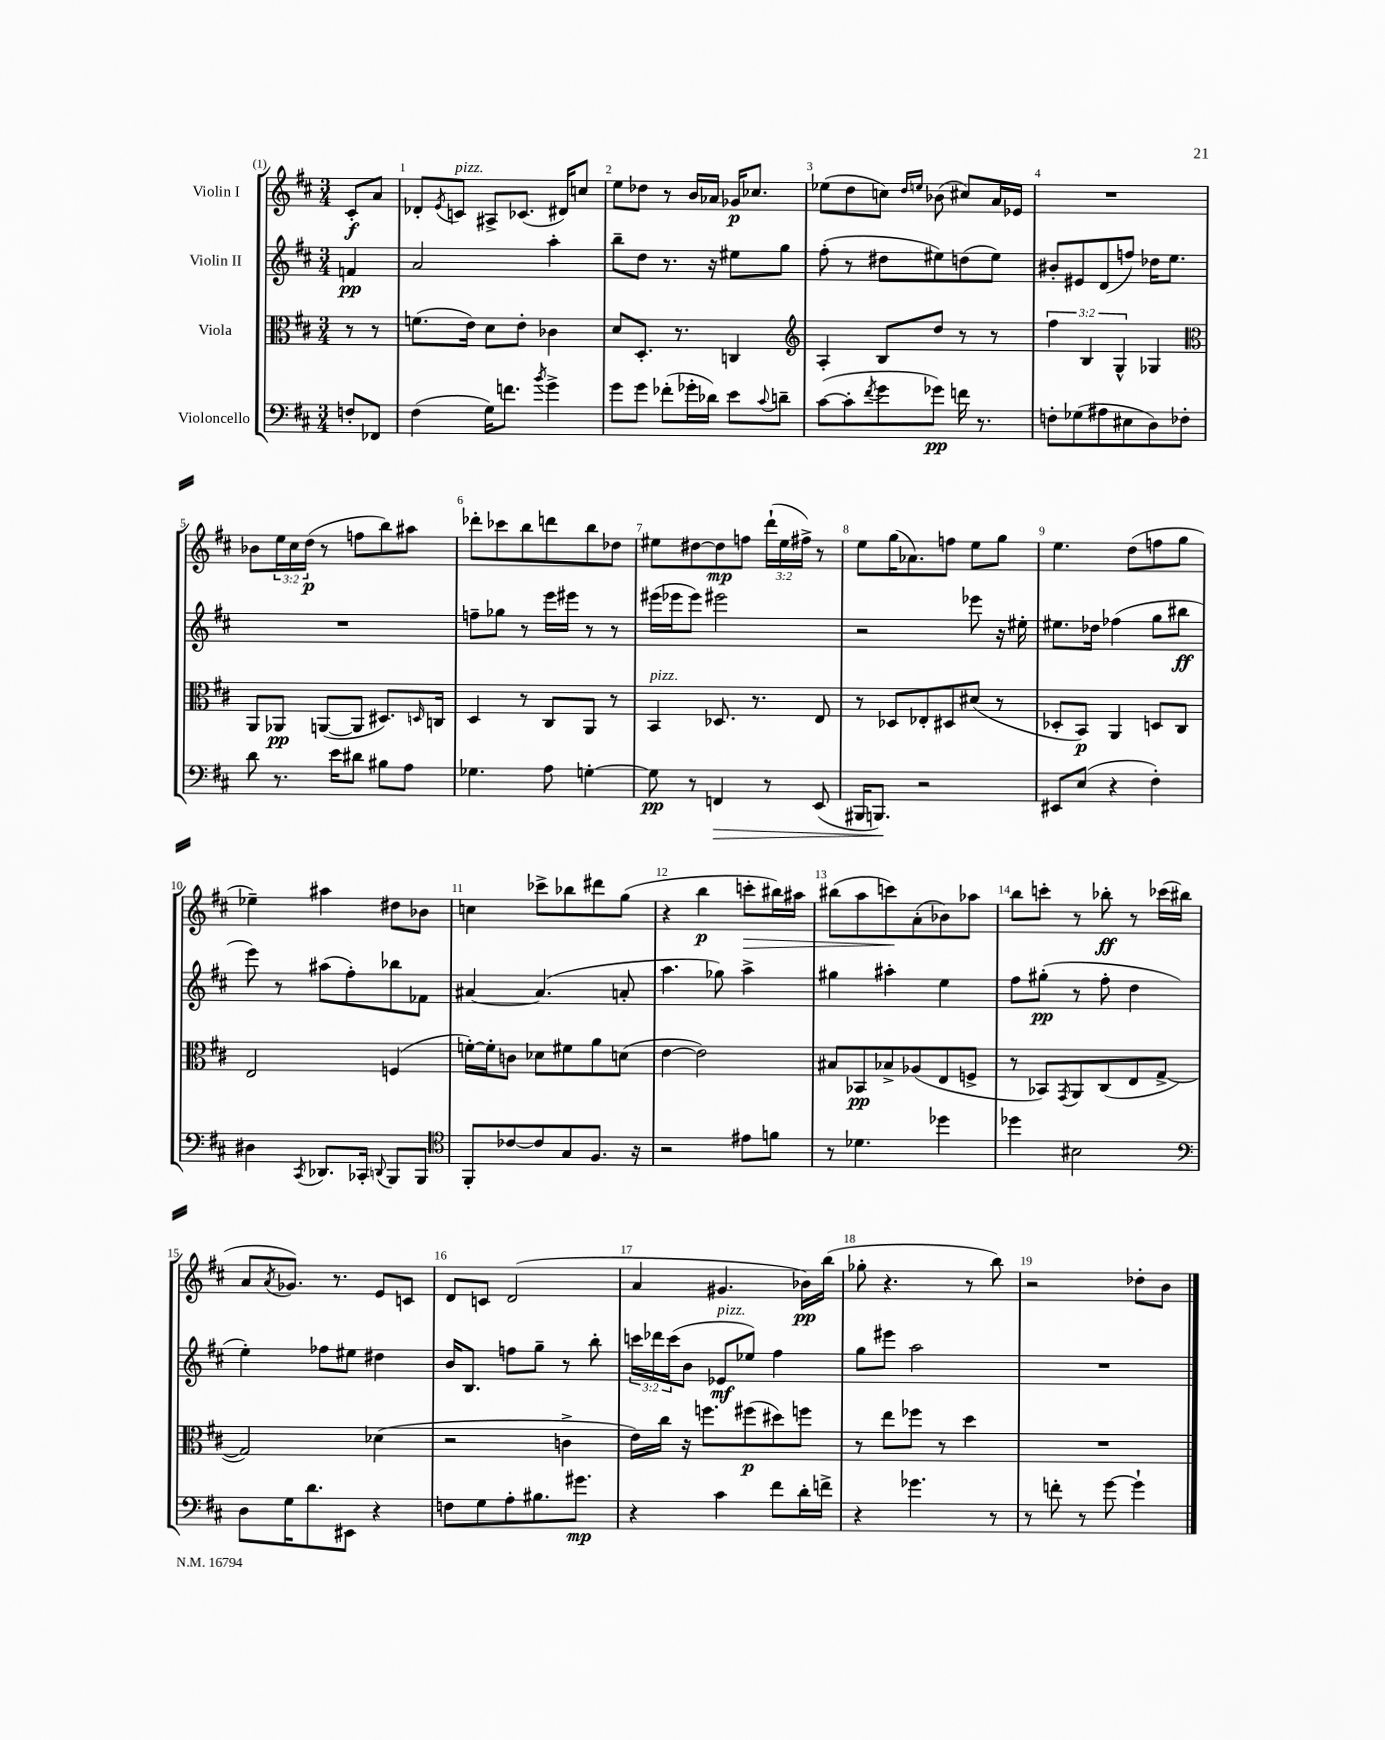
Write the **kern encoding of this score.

**kern	**dynam	**kern	**dynam	**kern	**dynam	**kern	**dynam
*part4	*part4	*part3	*part3	*part2	*part2	*part1	*part1
*staff4	*staff4	*staff3	*staff3	*staff2	*staff2	*staff1	*staff1
*I"Violoncello	*	*I"Viola	*	*I"Violin II	*	*I"Violin I	*
*clefF4	*	*clefC3	*	*clefG2	*	*clefG2	*
*k[f#c#]	*	*k[f#c#]	*	*k[f#c#]	*	*k[f#c#]	*
*M3/4	*	*M3/4	*	*M3/4	*	*M3/4	*
=	=	=	=	=	=	=	=
8Fn'/L	.	8r	.	4fn/	pp	8c#'/L	f
8FF-X/J	.	8r	.	.	.	8a/J	.
=1	=1	=1	=1	=1	=1	=1	=1
(4F#\	.	(8.fn\L	.	2a/	.	8d-X'/L	.
.	.	.	.	.	.	8qe/	.
!	!	!	!	!	!	!LO:TX:a:i:t=pizz.	!
.	.	.	.	.	.	8cn/J	.
.	.	16e\Jk)	.	.	.	.	.
16G\KL)	.	8d\L	.	.	.	8A#X^/L	.
8.fn\J	.	.	.	.	.	.	.
.	.	8e'\J	.	.	.	(8.c-X/J	.
8qb/	.	.	.	.	.	.	.
4g^\	.	4c-X\	.	4aa'\	.	.	.
.	.	.	.	.	.	16d#X/KL)	.
.	.	.	.	.	.	8ccn/J	.
=2	=2	=2	=2	=2	=2	=2	=2
8g\L	.	8d/L	.	8bb~\L	.	8ee\L	.
8g\J	.	8.D'/J	.	8dd\J	.	8dd-X\J	.
(8f-X'\L	.	.	.	8.r	.	8r	.
.	.	8.r	.	.	.	.	.
16g-X'\L	.	.	.	.	.	16b/LL	.
16d-X\JJ)	.	.	.	16r	.	16a-X/JJ	.
8e\L	.	4Cn/	.	8ee#X\L	.	16g-X/KL	p
.	.	.	.	.	.	8.cc-X/J	.
8qqc#/	.	.	.	.	.	.	.
8dn~\J	.	.	.	8gg\J	.	.	.
=3	=3	=3	=3	=3	=3	=3	=3
*	*	*clefG2	*	*	*	*	*
([8c#\L	.	4A'/	.	(8ff#'\	.	(8ee-X\L	.
8c#'\]	.	.	.	8r	.	8dd\	.
8qf#/	.	.	.	.	.	.	.
8g\	.	8B/L	.	8dd#X\L	.	8ccn\J)	.
.	.	.	.	.	.	16qqdd/LL	.
.	.	.	.	.	.	16qqeen/JJ	.
8g-X\J)	pp	8dd/J	.	8ee#X\)	.	(8b-X\	.
16fn\	.	8r	.	(8ddn\	.	8cc#X/L)	.
8.r	.	.	.	.	.	.	.
.	.	8r	.	8ee#\J)	.	16a/L	.
.	.	.	.	.	.	16e-X/JJ	.
=4	=4	=4	=4	=4	=4	=4	=4
8Fn'\L	.	6ff#\	.	8b#X'/L	.	2.r	.
(8G-X\	.	.	.	8e#X/	.	.	.
.	.	6B/	.	.	.	.	.
8A#X\	.	.	.	(8d/	.	.	.
.	.	6G^^/	.	.	.	.	.
8E#X\	.	.	.	8ffn/J)	.	.	.
8D\)	.	4G-X/	.	16dd-X\KL	.	.	.
.	.	.	.	8.ee\J	.	.	.
8F-X'\J	.	.	.	.	.	.	.
!!LO:LB:g=z
=5	=5	=5	=5	=5	=5	=5	=5
*	*	*clefC3	*	*	*	*	*
8d\	.	8AA/L	.	2.r	.	8b-X\L	.
8.r	.	8AA-X/J	pp	.	.	24ee\L	.
.	.	.	.	.	.	24cc#\	.
.	.	.	.	.	.	(24dd\JJ	p
.	.	([8AAn/L	.	.	.	8r	.
16e\KL	.	.	.	.	.	.	.
8d#X\J	.	8AA/J]	.	.	.	8ffn\L	.
8B#X\L	.	8.D#X/L)	.	.	.	8bb\)	.
8A\J	.	.	.	.	.	8aa#X\J	.
.	.	16qqDn/	.	.	.	.	.
.	.	16Cn/Jk	.	.	.	.	.
=6	=6	=6	=6	=6	=6	=6	=6
4.G-X\	.	4D/	.	8ffn~\L	.	8ddd-X'\L	.
.	.	.	.	8gg-X\J	.	8ccc-X\	.
.	.	8r	.	8r	.	8bb\	.
8A\	.	8C#/L	.	16eee\LL	.	8dddn\	.
.	.	.	.	16eee#X\JJ	.	.	.
[4Gn'\	.	8AA/J	.	8r	.	8bb\	.
.	.	8r	.	8r	.	8dd-X\J	.
=7	=7	=7	=7	=7	=7	=7	=7
!	!	!LO:TX:a:i:t=pizz.	!	!	!	!	!
8G\]	pp	4BB/	.	(16eee#X\LL	.	8ee#X\L	.
.	.	.	.	16eee-X\J	.	.	.
8r	.	.	.	8eee-\J)	.	[8dd#X\	.
!	!LO:HP:b	!	!	!	!	!	!
4FFn/	>	8.D-X/	.	2eee#X\	.	8dd#\]	mp
.	.	.	.	.	.	8ffn\J	.
.	.	8.r	.	.	.	.	.
8r	.	.	.	.	.	(24ddd`\LL	.
.	.	.	.	.	.	24ee#\	.
.	.	.	.	.	.	24ff#X^\JJ)	.
(8EE/	.	8E/	.	.	.	8r	.
=8	=8	=8	=8	=8	=8	=8	=8
16BBB#X/KL	.	8r	.	2r	.	8ee\L	.
8.BBBn/J)	.	.	.	.	.	.	.
.	.	8D-X/L	.	.	.	(16gg\K	.
.	.	.	.	.	.	8.a-X\)	.
2r	]	8E-X'/	.	.	.	.	.
.	.	8D#X/	.	.	.	8ffn\J	.
.	.	(8d#X/J	.	8eee-X\	.	8ee\L	.
.	.	8r	.	16r	.	8gg\J	.
.	.	.	.	16ee#X'\	.	.	.
=9	=9	=9	=9	=9	=9	=9	=9
8EE#X/L	.	8D-X'/L	.	8.ee#X\L	.	4.ee\	.
(8E/J	.	8BB/J)	p	.	.	.	.
.	.	.	.	16dd-X\Jk	.	.	.
4r	.	4AA/	.	(4ff-X\	.	.	.
.	.	.	.	.	.	(8dd\L	.
4F#'\)	.	8Dn/L	.	8gg\L	.	8ffn\	.
.	.	8C#/J	.	8bb#X\J	ff	8gg\J	.
!!LO:LB:g=z
=10	=10	=10	=10	=10	=10	=10	=10
4D#X\	.	2E/	.	8eee\)	.	4ee-X~\)	.
.	.	.	.	8r	.	.	.
8qCC#/	.	.	.	.	.	.	.
8.DD-X/L	.	.	.	(8aa#X\L	.	4aa#X\	.
.	.	.	.	8ff#'\)	.	.	.
16CC-X'/Jk	.	.	.	.	.	.	.
8qqDDn/	.	.	.	.	.	.	.
8BBB/L	.	(4Fn/	.	8bb-X\	.	8dd#X\L	.
8BBB/J	.	.	.	8f-X\J	.	8b-X\J	.
=11	=11	=11	=11	=11	=11	=11	=11
*clefC4	*	*	*	*	*	*	*
8FF#'/L	.	[16fn'\LL)	.	[4a#X/	.	4ccn\	.
.	.	16f'\J]	.	.	.	.	.
[8c-X/	.	8cn\J	.	.	.	.	.
8c-/]	.	8d-X\L	.	(4.a#/]	.	8ccc-X^\L	.
8G/	.	8f#X\	.	.	.	8bb-X\	.
8.F#/J	.	8a\	.	.	.	8ddd#X\	.
.	.	(8dn\J	.	8an'/	.	(8gg\J	.
16r	.	.	.	.	.	.	.
=12	=12	=12	=12	=12	=12	=12	=12
2r	.	[4e\	.	4.aa\	.	4r	.
.	.	2e\])	.	.	.	4bb\	p
.	.	.	.	8gg-X\)	.	.	.
!	!	!	!	!	!	!	!LO:HP:b
8e#X\L	.	.	.	4aa^\	.	8cccn'\L	>
8fn\J	.	.	.	.	.	16bb#X\L)	.
.	.	.	.	.	.	16aa#X\JJ	.
=13	=13	=13	=13	=13	=13	=13	=13
8r	.	8B#X/L	.	4gg#X\	.	(8bb#X\L	.
4.d-X\	.	8BB-X/	pp	.	.	8aa\	.
.	.	8B-X^/	.	4aa#X'\	.	8cccn\)	.
.	.	(8A-X/	.	.	.	(8a'\	]
4dd-X\	.	8E/	.	4ee\	.	8b-X\)	.
.	.	8Fn^/J	.	.	.	8aa-X\J	.
=14	=14	=14	=14	=14	=14	=14	=14
4dd-X\	.	8r	.	8ff#\L	.	8bb\L	.
.	.	8BB-X/L)	.	(8gg#X'\J	pp	8cccn'\J	.
.	.	8qGG/	.	.	.	.	.
2B#X\	.	8AA/	.	8r	.	8r	.
.	.	(8C#/	.	8ff#'\	.	8bb-X'\	ff
.	.	8E/	.	4dd\	.	8r	.
.	.	[8G^/J	.	.	.	(16ccc-X\LL	.
.	.	.	.	.	.	16bb#X\JJ	.
!!LO:LB:g=z
=15	=15	=15	=15	=15	=15	=15	=15
*clefF4	*	*	*	*	*	*	*
8D\L	.	2G/])	.	4ee'\)	.	8a/L	.
.	.	.	.	.	.	8qa/	.
16G\K	.	.	.	.	.	8.g-X/J)	.
8.d\	.	.	.	.	.	.	.
.	.	.	.	8ff-X\L	.	.	.
.	.	.	.	.	.	8.r	.
8EE#X\J	.	.	.	8ee#X\J	.	.	.
4r	.	(4d-X\	.	4dd#X\	.	8e/L	.
.	.	.	.	.	.	8cn/J	.
=16	=16	=16	=16	=16	=16	=16	=16
8Fn\L	.	2r	.	16b/KL	.	8d/L	.
.	.	.	.	8.B/J	.	.	.
8G\	.	.	.	.	.	8cn/J	.
8A'\	.	.	.	8ffn\L	.	(2d/	.
8.B#X\	.	.	.	8gg~\J	.	.	.
.	.	4cn^\	.	8r	.	.	.
8.g#X\J	mp	.	.	.	.	.	.
.	.	.	.	8bb'\	.	.	.
=17	=17	=17	=17	=17	=17	=17	=17
4r	.	16e\LL)	.	24cccn\LL	.	4a/	.
.	.	.	.	24ddd-X\	.	.	.
.	.	16cc#\JJ	.	.	.	.	.
.	.	.	.	(24ccc\J	.	.	.
.	.	16r	.	8b\J	.	.	.
.	.	8.ffn\L	.	.	.	.	.
!	!	!	!	!LO:TX:a:i:t=pizz.	!	!	!
4c#\	.	.	.	8e-X/L	mf	4.g#X/	.
.	.	(8ff#X\	p	8ee-X/J)	.	.	.
8f#\L	.	8dd#X\)	.	4ff#\	.	.	.
16d'\L	.	8ffn\J	.	.	.	16b-X\LL)	pp
16fn^\JJ	.	.	.	.	.	(16bb\JJ	.
=18	=18	=18	=18	=18	=18	=18	=18
4r	.	8r	.	8gg\L	.	8gg-X'\	.
.	.	8ee\L	.	8eee#X\J	.	4.r	.
4.g-X\	.	8ff-X\J	.	2aa\	.	.	.
.	.	8r	.	.	.	.	.
.	.	4dd\	.	.	.	8r	.
8r	.	.	.	.	.	8bb\)	.
=19	=19	=19	=19	=19	=19	=19	=19
8r	.	2.r	.	2.r	.	2r	.
8fn'\	.	.	.	.	.	.	.
8r	.	.	.	.	.	.	.
[8g\	.	.	.	.	.	.	.
4g`\]	.	.	.	.	.	8dd-X'\L	.
.	.	.	.	.	.	8b\J	.
==	==	==	==	==	==	==	==
*-	*-	*-	*-	*-	*-	*-	*-
